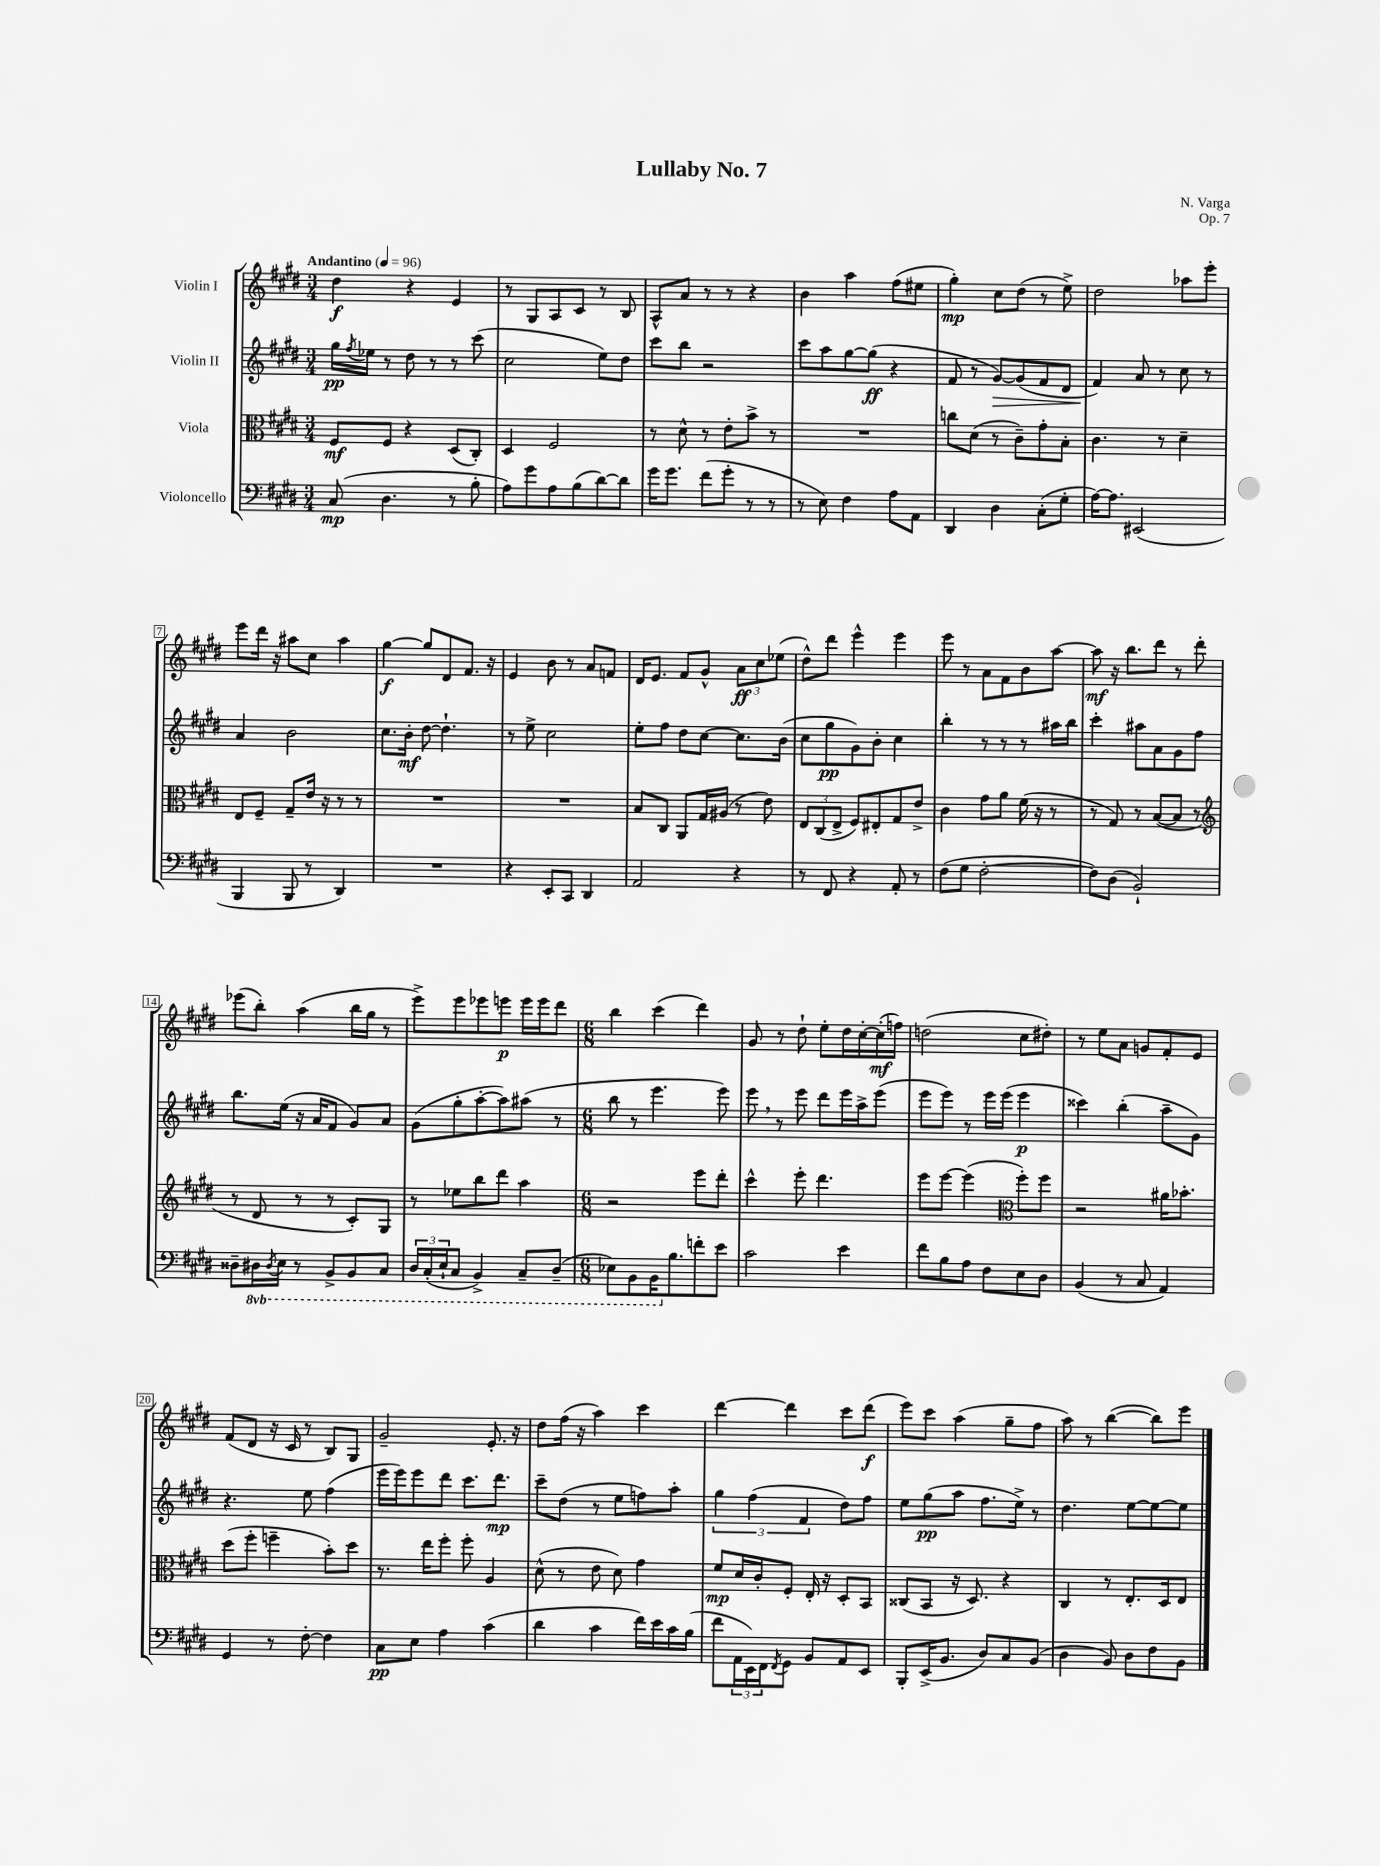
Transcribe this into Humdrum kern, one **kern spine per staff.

**kern	**kern	**kern	**kern
*staff4	*staff3	*staff2	*staff1
*clefF4	*clefC3	*clefG2	*clefG2
*k[f#c#g#d#]	*k[f#c#g#d#]	*k[f#c#g#d#]	*k[f#c#g#d#]
*M3/4	*M3/4	*M3/4	*M3/4
*MM96	*MM96	*MM96	*MM96
(8C#	8F#	16gg#	4dd#
.	.	8qff#	.
.	.	16ee-	.
4.D#	8F#	8r	.
.	4r	8dd#	4r
.	.	8r	.
8r	(8D#	8r	4e
8B'	8C#')	(8ccc#	.
=	=	=	=
8A)	4D#	2cc#	8r
8g#	.	.	8G#
8A	2F#	.	8A
(8B	.	.	8c#
[8d#)	.	8ee)	8r
8d#]	.	8dd#	8B
=	=	=	=
16g#	8r	8ccc#	8A^^
8.g#	.	.	.
.	8d#^^	8bb	8a
(8f#	8r	2r	8r
8g#'	8e'	.	8r
8r	8b^	.	4r
8r	8r	.	.
=	=	=	=
8r	2.r	8ccc#	4b
8E)	.	8aa	.
4F#	.	[8gg#	4aa
.	.	(8gg#]	.
8A	.	4r	(8ff#
8AA	.	.	8ee#
=	=	=	=
4DD#	8cc	8f#	4gg#')
.	(8d#	8r	.
4D#	8r	[8g#)	8cc#
.	8c#~)	(8g#]	(8dd#
(8C#'	8g#'	8f#	8r
8G#'	8B'	8d#	8ee^)
=	=	=	=
[16A)	4.c#	4f#)	2dd#
8.A]	.	.	.
(2EE#	.	8a	.
.	8r	8r	.
.	4d#~	8cc#	8aa-
.	.	8r	8eee'
=	=	=	=
4BBB	8E	4a	8eee
.	8F#~	.	16ddd#
.	.	.	16r
8BBB	8G#~	2b	8aa#
8r	16e	.	8cc#
.	16r	.	.
4DD#)	8r	.	4aa#
.	8r	.	.
=	=	=	=
2.r	2.r	8.cc#	[4gg#
.	.	16b'	.
.	.	[8dd#	8gg#]
.	.	4.dd#`]	8d#
.	.	.	8.f#
.	.	.	16r
=	=	=	=
4r	2.r	8r	4e
.	.	8ee^	.
8EE'	.	2cc#	8b
8CC#	.	.	8r
4DD#	.	.	8a
.	.	.	8f
=	=	=	=
2AA	8B	8ee'	16d#
.	.	.	8.e
.	8C#	8ff#	.
.	8AA	8dd#	8f#
.	16G#	[8cc#	8g#^^
.	(16A#	.	.
4r	8r	8.cc#]	12a
.	.	.	12cc#
.	8e)	.	.
.	.	.	(12ee-
.	.	(16b	.
=	=	=	=
8r	12E	8cc#	8dd#^^)
.	(12C#	.	.
8FF#	.	8gg#	8ddd#
.	12E^	.	.
4r	8F#)	8g#)	4eee^^
.	8E#'	8b'	.
8AA'	8G#	4cc#	4eee
8r	8e^	.	.
=	=	=	=
(8F#	4c#	4bb'	8eee
8G#	.	.	8r
[2F#'	8g#	8r	8a
.	8a	8r	8f#
.	(16f#	8r	8b
.	16r	.	.
.	8r	16aa#	[8aa
.	.	16bb	.
=	=	=	=
8F#])	8r	4ccc#'	8aa]
(8D#	8G#)	.	16r
.	.	.	8.bb
2BB`)	8r	8aa#	.
.	([8B	8a	8ddd#
.	8B]	8g#	8r
.	8r	8ff#	8ddd#'
=	=	=	=
*	*clefG2	*	*
8D##~	8r	8.bb	(8eee-
16DD#	8d#	.	8bb')
8qDD#	.	.	.
16EE	.	(16ee	.
8r	8r	16r	(4aa
.	.	16a	.
8BBB^	8r	8f#	.
8BBB	8c#')	8g#)	16bb
.	.	.	16gg#
8CC#	8G#	8a	8r
=	=	=	=
24DD#	8r	(8g#	8eee^)
(24CC#'	.	.	.
24EE`	.	.	.
8CC#	8ee-	8gg#'	8eee
4BBB^)	8bb	[8aa'	8eee-
.	8ddd#	8aa])	8eee
8CC#~	4aa	(8aa#	16eee
.	.	.	16eee
(8DD#~	.	8r	8ddd#
=	=	=	=
*M6/8	*M6/8	*M6/8	*M6/8
8EE-)	2r	8bb	4bb
8BBB	.	8r	.
16BBB	.	4.eee	(4ccc#
8.B	.	.	.
8f'	8eee	.	4ddd#)
8e	8ddd#'	8eee)	.
=	=	=	=
2c#	4ccc#^^	8eee	8g#
.	.	8r	8r
.	8eee'	8eee	8dd#`
.	4.ddd#	8ddd#	8ee'
4e	.	16eee	16dd#
.	.	16aa^	[16cc#'
.	.	(8eee	(16cc#']
.	.	.	16ff)
=	=	=	=
8f#	8eee	8eee	(2dd
8B	[8eee	8eee)	.
8A	(4eee]	8r	.
8F#	.	16eee	.
.	.	(16eee	.
*	*clefC3	*	*
8E	8ff#')	4eee	8cc#
8D#	8ff#	.	8dd#')
=	=	=	=
(4BB	2r	4ccc##)	8r
.	.	.	8ee
8r	.	(4bb'	8a
8C#	.	.	8g
4AA)	16a#	8aa~	8f#'
.	8.b-'	.	.
.	.	8g#)	8e
=	=	=	=
4GG#	(8dd#	4.r	(8f#
.	8ff#'	.	8d#
8r	4ff~	.	16r
.	.	.	16c#
[8F#'	.	8ee	8r
4F#]	8b')	(4ff#	8B)
.	8dd#	.	8G#
=	=	=	=
8C#	8.r	16eee	2g#~
.	.	16eee)	.
8E	.	8eee	.
.	16ee	.	.
4A	8ff#'	8ddd#	.
.	8ff#'	8.ccc#	.
(4c#	4A	.	8.e'
.	.	8.ddd#	.
.	.	.	16r
=	=	=	=
4d#	(8d#^^	8ccc#~	8dd#
.	8r	(8dd#	(16ff#
.	.	.	16r
4c#	8e	8r	4aa)
.	8d#)	8ee	.
16f#)	4g#	8ff)	4ccc#
16e	.	.	.
16c#	.	8aa'	.
(16B	.	.	.
=	=	=	=
8f#	8f#	6gg#	[4ddd#
24AA	16d#	.	.
24EE)	.	(6ff#	.
.	16c#'	.	.
24FF#	.	.	.
8qFF#	.	.	.
8GG#	8F#'	.	4ddd#]
.	.	6f#	.
8BB	16E'	.	.
.	16r	.	.
8AA	8D#'	8dd#)	8ccc#
8EE	8BB	8ff#	(8ddd#
=	=	=	=
8BBB'	(8C##	8ee	8eee)
(16EE^	8BB	(8gg#	8ccc#
8.BB	.	.	.
.	16r	8aa	(4aa
.	8.D#)	.	.
8D#)	.	8.ff#	.
8C#	4r	.	8gg#~
.	.	16ee^)	.
(8BB	.	8r	8ff#
=	=	=	=
4D#	4C#	4.dd#	8aa)
.	.	.	8r
8BB)	8r	.	([4bb
8D#	8.E'	[8ee	.
8F#	.	8ee_	8bb])
.	16D#	.	.
8BB	8E	8ee]	8eee
==	==	==	==
*-	*-	*-	*-
